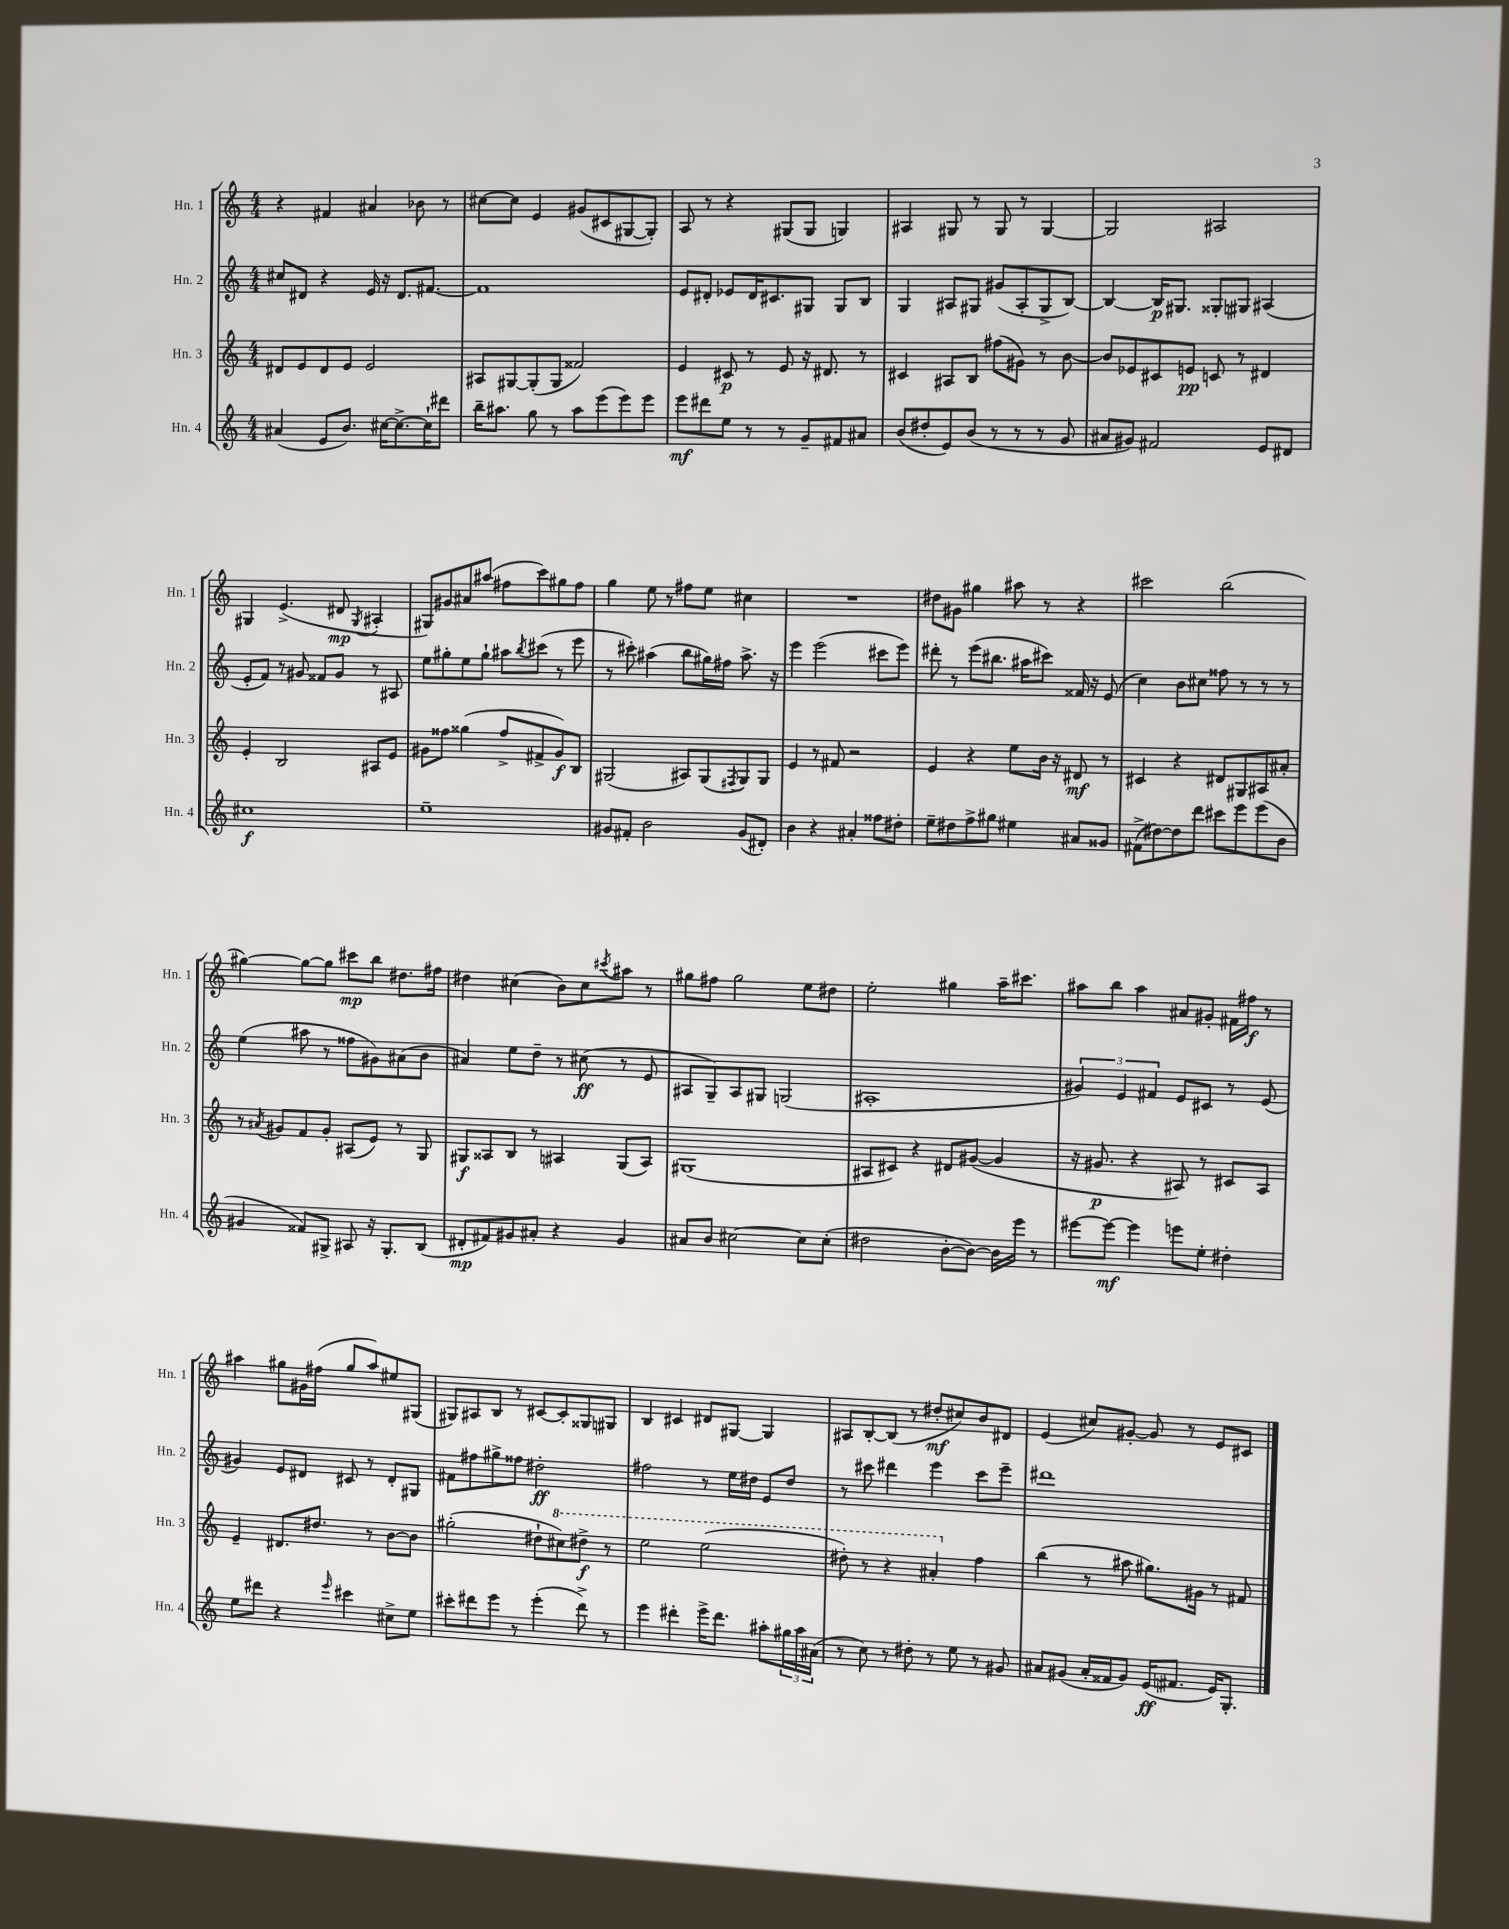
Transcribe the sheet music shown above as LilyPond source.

<<
\new StaffGroup <<
\new Staff = "s0" \with { instrumentName = "Hn. 1" shortInstrumentName = "Hn. 1" } {
    \clef treble \key c \major \numericTimeSignature \time 4/4
    r4 fis'4 ais'4 bes'8 r8 |
    cis''8~ cis''8 e'4 gis'8( cis'8 gis8~ gis8-.) |
    a8 r8 r4 gis8( gis8 g4) |
    ais4 gis8 r8 gis8 r8 gis4~ |
    gis2 ais2 |
    gis4 e'4.->( dis'8\mp \acciaccatura { gis8 } ais4-. |
    gis8) gis'8 ais'8 ais''8( fis''8 c'''8) gis''8 fis''8 |
    g''4 e''8 r8 fis''8 e''8 cis''4 |
    R1 |
    dis''8 gis'8 gis''4 ais''8 r8 r4 |
    cis'''2 b''2( |
    gis''4~) gis''8~ gis''8 cis'''8\mp b''8 dis''8. fis''16 |
    dis''4 cis''4( b'8) cis''8 \acciaccatura { cis'''8 } ais''8 r8 |
    gis''8 fis''8 gis''2 e''8 dis''8 |
    e''2-. gis''4 a''16-- cis'''8. |
    ais''8 b''8 ais''4 ais'8 gis'8-. fis'16 fis''16\f r8 |
    ais''4 gis''8 gis'16 fis''16( gis''8 ais''8) eis''8 gis8( |
    gis8) ais8 b8 r8 cis'8~ cis'8-. gisis8 gis8 |
    b4 cis'4 dis'8 gis8~ gis4 |
    ais8 b8~-. b8( r8 dis''8-.\mf cis''8) b'8 dis'8 |
    e'4( cis''8) gis'8~-. gis'8 r8 e'8 cis'8 \bar "|." |
}
\new Staff = "s1" \with { instrumentName = "Hn. 2" shortInstrumentName = "Hn. 2" } {
    \clef treble \key c \major \numericTimeSignature \time 4/4
    cis''8 dis'8 r4 e'16 r16 dis'8. fis'8.~ |
    fis'1 |
    e'8 dis'8-. ees'8 dis'16 cis'8. gis8 gis8 b8 |
    g4 ais8 gis8 gis'8( ais8-. gis8-> b8~) |
    b4~ b16\p gis8. gisis8-. gis8 ais4( |
    e'8-. f'8) r8 gis'8 fisis'8 gis'8 r8 ais8 |
    e''8 gis''8-. e''8 gis''8-! ais''8 \acciaccatura { b''8 } cis'''8( r8 e'''8 |
    r8 cis'''8-.) ais''4( b''8 gis''16) fis''16 ais''8.-> r16 |
    e'''4 e'''2( cis'''8 e'''8) |
    dis'''8-. r8 e'''8( bis''8. ais''16 cis'''8) fisis'16 r16 e'8( |
    c''4) b'8 cis''8 fisis''8 r8 r8 r8 |
    e''4( ais''8 r8 fisis''8 gis'8) ais'8( b'8 |
    ais'4) e''8 d''8-- r8 cis''8\ff( r8 e'8 |
    ais8 g8--) ais8 gis8 g2( |
    ais1-. |
    \tuplet 3/2 { gis'4) e'4 fis'4 } e'8 cis'8 r8 e'8( |
    gis'4) e'8 dis'8 cis'8 r8 dis'8-. gis8 |
    fis'8 fis''8 gis''8-> fisis''8 dis''2-.\ff |
    fis''2 r8 e''16 dis''16 e'8 dis''8 |
    r8 cis'''8 dis'''4 e'''4 cis'''8 e'''8-- |
    dis'''1 \bar "|." |
}
\new Staff = "s2" \with { instrumentName = "Hn. 3" shortInstrumentName = "Hn. 3" } {
    \clef treble \key c \major \numericTimeSignature \time 4/4
    dis'8 e'8 dis'8 e'8 e'2 |
    ais8 gis8~ gis8-.( gis8 fisis'2) |
    e'4 cis'8\p r8 e'8 r16 dis'8. r8 |
    cis'4 ais8 b8 fis''8( gis'8) r8 b'8~ |
    b'8 ees'8 cis'8 e'8\pp c'8 r8 dis'4 |
    e'4-. b2 ais8 e'8 |
    gis'8 fisis''8 gisis''4( fisis''8-> fis'8-> gis'8\f) b8 |
    gis2( ais8) gis8( \acciaccatura { fis8 } gis8) gis8 |
    e'4 r8 fis'8 r2 |
    e'4 r4 e''8 b'16 r16 dis'8\mf r8 |
    cis'4 r4 dis'8 gis8 ais8 ais'8-. |
    r8 \acciaccatura { ais'8 } gis'8 f'8 gis'8-. ais8( e'8) r8 g8 |
    gis8\f aisis8 b8 r8 ais4 gis8( ais8) |
    gis1( |
    ais8 cis'8) r4 dis'8 gis'8~( gis'4 |
    r16 gis'8.\p r4 ais8) r8 cis'8 ais8 |
    e'4-- dis'8. dis''8. r8 b'8~ b'8 |
    gis''2-.( dis''8-! \ottava #1 cis'''8) dis'''8->\f r8 |
    e'''2 e'''2( |
    dis'''8-.) r8 r4 ais''4-. \ottava #0 f''4 |
    b''4( r8 ais''8 gis''8.) gis'16 r8 fis'8 \bar "|." |
}
\new Staff = "s3" \with { instrumentName = "Hn. 4" shortInstrumentName = "Hn. 4" } {
    \clef treble \key c \major \numericTimeSignature \time 4/4
    ais'4( e'8 b'8.) cis''16~ cis''8.~-> cis''16-! dis'''8 |
    b''16-- ais''8. g''8 r8 ais''8 e'''8( e'''8) e'''8 |
    e'''8\mf dis'''8 e''8 r8 r8 g'8-- fis'8 ais'8 |
    b'8( dis''8-. e'8) b'8( r8 r8 r8 g'8 |
    ais'8 gis'8) fis'2 e'8 dis'8 |
    cis''1\f |
    e''1-- |
    gis'8 fis'8-. b'2 gis'8( dis'8-.) |
    b'4 r4 ais'4-. fisis''8 dis''8-. |
    e''8-- dis''8 f''8-> gis''8 eis''4 ais'8 gisis'8 |
    fis'8->( dis''8~) dis''8 d'''8 cis'''8 e'''8 e'''8( b'8 |
    gis'4 fisis'8) gis8-> ais8 r16 gis8.-. b8( |
    dis'8-.\mp fis'8) gis'8 ais'8-. r4 gis'4 |
    ais'8 b'8 cis''2~ cis''8 cis''8-.( |
    dis''2 b'8~-. b'8~) b'16 e'''16 r8 |
    eis'''8~ eis'''8~\mf eis'''4 e'''8 e''8-. dis''4-. |
    e''8 dis'''8 r4 \grace { e'''16 } cis'''4 cis''8-> e''8 |
    cis'''8-. dis'''8 e'''8 r8 e'''4-.( dis'''8->) r8 |
    e'''4 dis'''4-. e'''16-> dis'''8. ais''8-. \tuplet 3/2 { gis''16 ais''16 ais'16( } |
    r8 c''8) r8 dis''8-. r8 e''8 r8 gis'8 |
    ais'8 gis'8( ais'16-. fisis'16 gis'8) e'16\ff( fis'8. e'16) g8.-. \bar "|." |
}
>>
>>
\layout { \context { \Score \remove "Bar_number_engraver" } }
